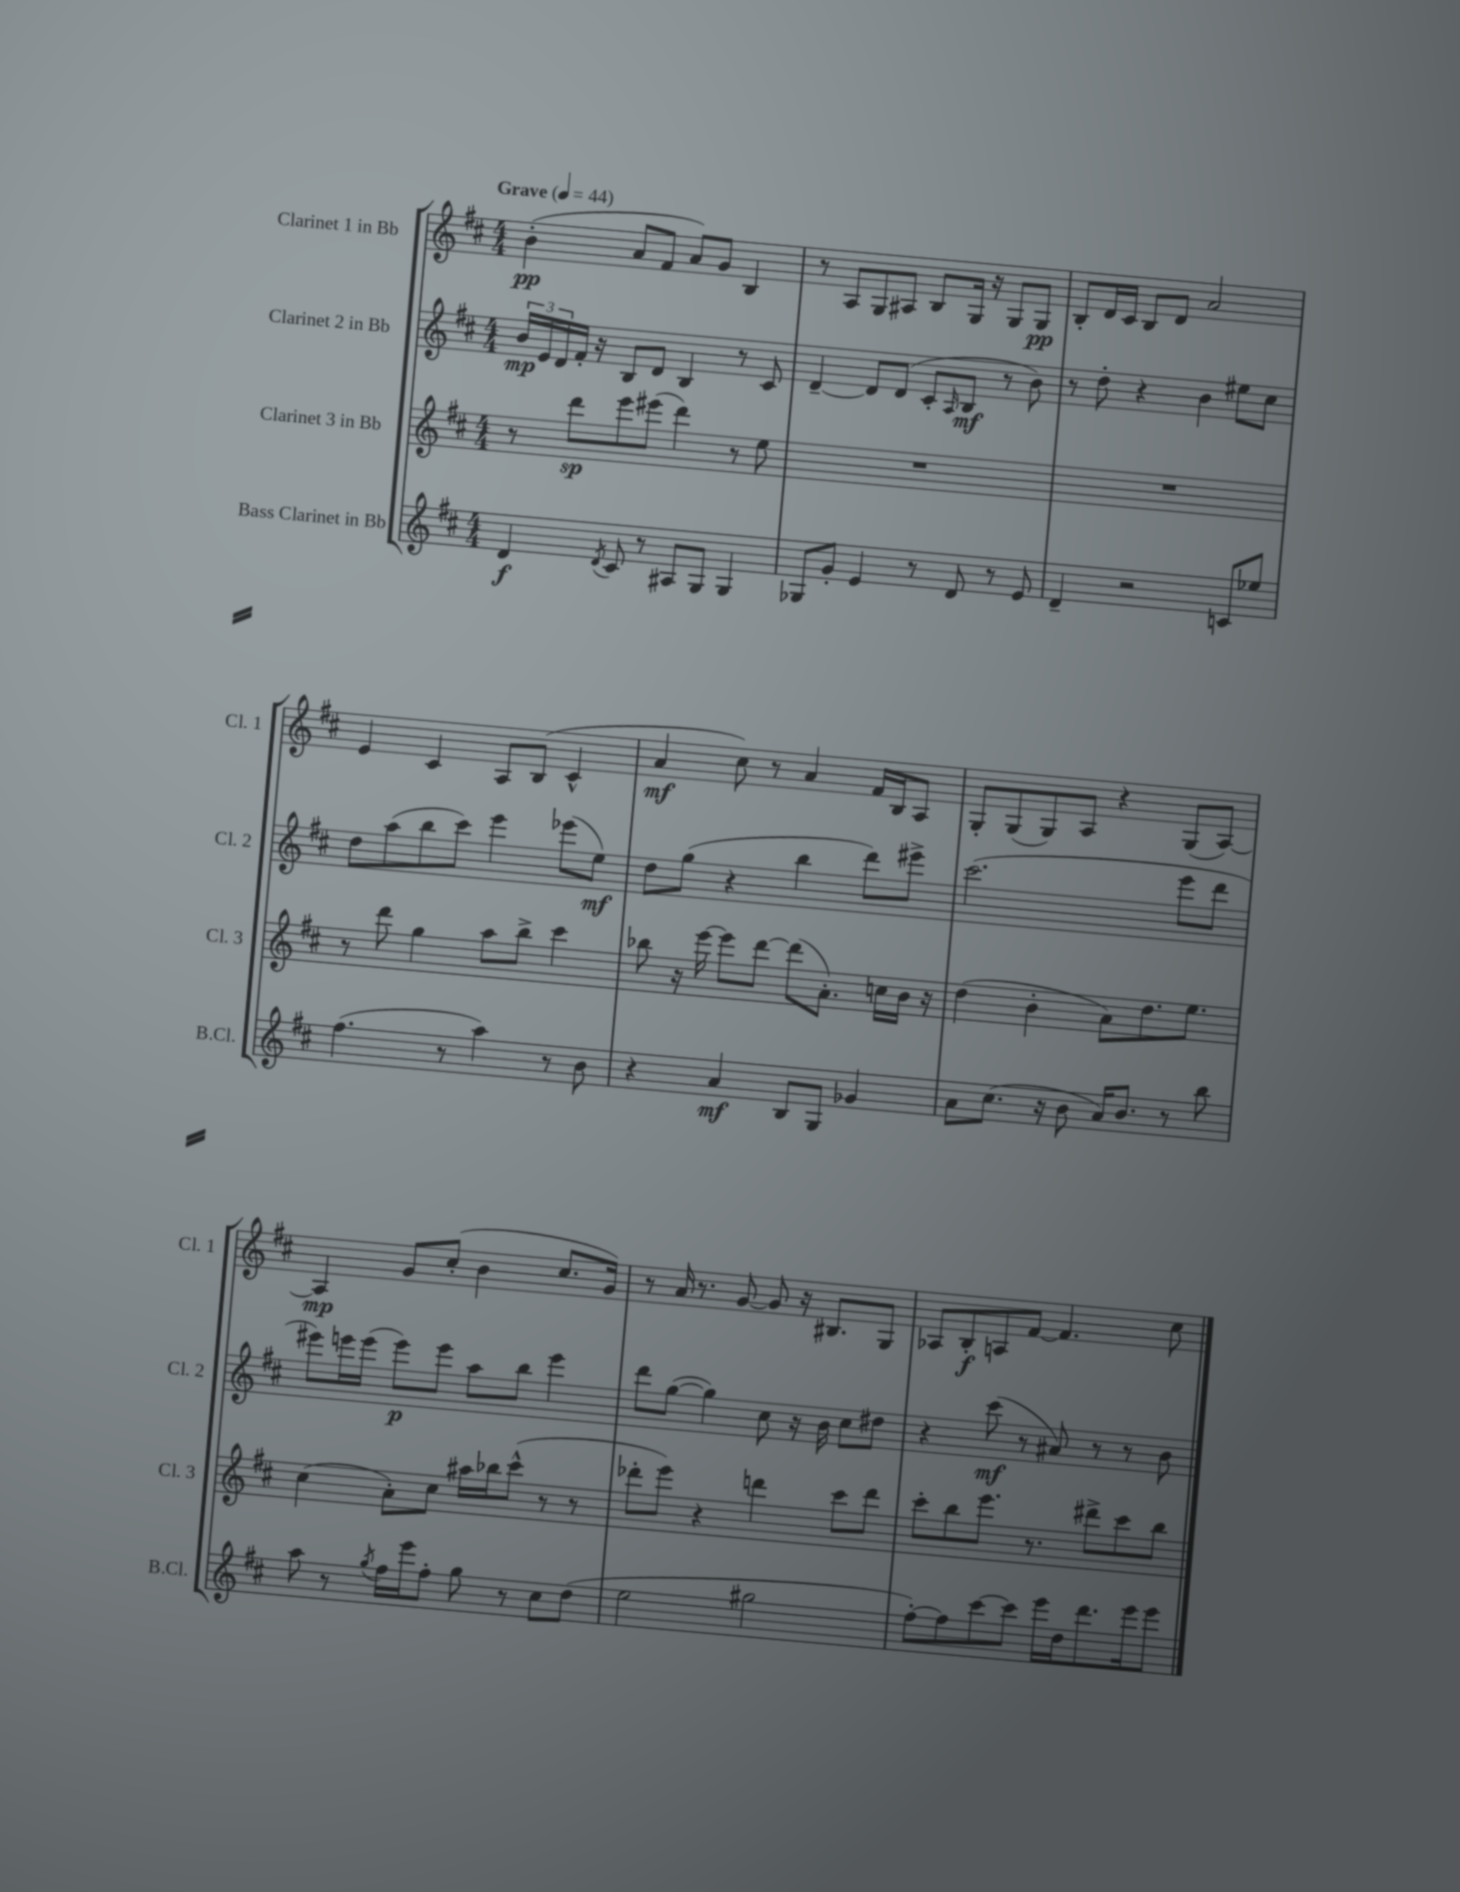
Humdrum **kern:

**kern	**dynam	**kern	**dynam	**kern	**dynam	**kern	**dynam
*part4	*part4	*part3	*part3	*part2	*part2	*part1	*part1
*staff4	*staff4	*staff3	*staff3	*staff2	*staff2	*staff1	*staff1
*I"Bass Clarinet in Bb	*	*I"Clarinet 3 in Bb	*	*I"Clarinet 2 in Bb	*	*I"Clarinet 1 in Bb	*
*I'B.Cl.	*	*I'Cl. 3	*	*I'Cl. 2	*	*I'Cl. 1	*
*clefG2	*	*clefG2	*	*clefG2	*	*clefG2	*
*k[f#c#]	*	*k[f#c#]	*	*k[f#c#]	*	*k[f#c#]	*
*M4/4	*	*M4/4	*	*M4/4	*	*M4/4	*
*MM44	*	*MM44	*	*MM44	*	*MM44	*
=1	=1	=1	=1	=1	=1	=1	=1
!	!	!	!	!	!	!LO:TX:a:B:t=Grave	!
4d/	f	8r	.	24b/LL	mp	(4b'\	pp
.	.	.	.	24e/	.	.	.
.	.	.	.	24d/	.	.	.
.	.	8ddd\L	sp	16f#'/JJ	.	.	.
.	.	.	.	16r	.	.	.
8qd/	.	.	.	.	.	.	.
8c#/	.	8eee\	.	8B/L	.	8a/L	.
8r	.	(8eee#X\J	.	8d/J	.	8f#/J	.
8A#X/L	.	4ddd\)	.	4B/	.	8a/L)	.
8G/J	.	.	.	.	.	8g/J	.
4G/	.	8r	.	8r	.	4B/	.
.	.	8ee\	.	8c#/	.	.	.
=2	=2	=2	=2	=2	=2	=2	=2
8G-X/L	.	1r	.	[4d~/	.	8r	.
8g'/J	.	.	.	.	.	8A/L	.
4e/	.	.	.	8d/L]	.	8G/	.
.	.	.	.	(8d/J	.	8A#X/J	.
8r	.	.	.	8c#'/L	.	8B/L	.
.	.	.	.	16qqA/	.	.	.
8d/	.	.	.	8B/J	mf	16G/Jk	.
.	.	.	.	.	.	16r	.
8r	.	.	.	8r	.	8G/L	.
8e/	.	.	.	8b\)	.	8G/J	pp
=3	=3	=3	=3	=3	=3	=3	=3
4d~/	.	1r	.	8r	.	8B'/L	.
.	.	.	.	8dd'\	.	16d/L	.
.	.	.	.	.	.	16c#/JJ	.
2r	.	.	.	4r	.	8B/L	.
.	.	.	.	.	.	8d/J	.
.	.	.	.	4b\	.	2a/	.
8cn/L	.	.	.	8ee#X\L	.	.	.
8ee-X/J	.	.	.	8cc#\J	.	.	.
!!LO:LB:g=z
=4	=4	=4	=4	=4	=4	=4	=4
(4.ff#\	.	8r	.	8dd\L	.	4e/	.
.	.	8ddd\	.	(8aa\	.	.	.
.	.	4gg\	.	8bb\	.	4c#/	.
8r	.	.	.	8ccc#\J)	.	.	.
4aa\)	.	8aa\L	.	4eee\	.	8A/L	.
.	.	8bb^\J	.	.	.	(8B/J	.
8r	.	4ccc#\	.	(8eee-X\L	.	4c#^^/	.
8b\	.	.	.	8ee\J)	mf	.	.
=5	=5	=5	=5	=5	=5	=5	=5
4r	.	8bb-X\	.	8dd\L	.	4a/	mf
.	.	16r	.	(8gg\J	.	.	.
.	.	[16eee\	.	.	.	.	.
4a/	mf	8eee\L]	.	4r	.	8cc#\)	.
.	.	[8ddd\J	.	.	.	8r	.
8B/L	.	(8ddd\L]	.	4bb\	.	4a/	.
8G/J	.	8.a'\J)	.	.	.	.	.
4g-X/	.	.	.	8ddd\L)	.	16f#/LL	.
.	.	16ccn\LL	.	.	.	16B/J	.
.	.	16b\JJ	.	8eee#X^\J	.	8A/J	.
.	.	16r	.	.	.	.	.
=6	=6	=6	=6	=6	=6	=6	=6
8a\L	.	(4dd\	.	(2.ccc#\	.	8G'/L	.
(8.cc#\J	.	.	.	.	.	(8G/	.
.	.	4b'\	.	.	.	8G/)	.
16r	.	.	.	.	.	.	.
8b\	.	.	.	.	.	8A/J	.
16a/KL)	.	8a\L)	.	.	.	4r	.
8.b/J	.	.	.	.	.	.	.
.	.	8.dd\	.	.	.	.	.
8r	.	.	.	8eee\L	.	(8G/L	.
.	.	8.ee\J	.	.	.	.	.
8bb\	.	.	.	8ddd\J	.	[8A/J)	.
!!LO:LB:g=z
=7	=7	=7	=7	=7	=7	=7	=7
8aa\	.	(4cc#\	.	8eee#X\L)	.	4A/]	mp
8r	.	.	.	16eeen\L	.	.	.
.	.	.	.	(16eee\JJ	.	.	.
8qgg/	.	.	.	.	.	.	.
16ff#\LL	.	8a'\L)	.	8eee\L)	p	8g/L	.
16eee\J	.	.	.	.	.	.	.
8ff#'\J	.	8cc#\J	.	8eee\J	.	(8cc#'/J	.
8gg\	.	16aa#X\LL	.	8aa\L	.	4b\	.
.	.	16bb-X\J	.	.	.	.	.
8r	.	(8ccc#^^\J	.	8bb\J	.	.	.
8cc#\L	.	8r	.	4eee\	.	8.cc#/L	.
(8dd\J	.	8r	.	.	.	.	.
.	.	.	.	.	.	16g/Jk)	.
=8	=8	=8	=8	=8	=8	=8	=8
2ee\	.	8ddd-X'\L	.	8ddd\L	.	8r	.
.	.	8eee\J)	.	([8gg\J	.	16a/	.
.	.	.	.	.	.	8.r	.
.	.	4r	.	4gg\])	.	.	.
.	.	.	.	.	.	[8g/	.
2gg#X\	.	4dddn\	.	8cc#\	.	8g/]	.
.	.	.	.	16r	.	16r	.
.	.	.	.	16b\	.	8.B#X/L	.
.	.	8ccc#\L	.	8cc#\L	.	.	.
.	.	8ddd\J	.	8dd#X\J	.	8G/J	.
=9	=9	=9	=9	=9	=9	=9	=9
[8ff#'\L)	.	8ccc#'\L	.	4r	.	8A-X/L	.
8ff#\]	.	8bb\	.	.	.	8B'/	f
[8ccc#\	.	8.eee\J	.	(8ccc#\	mf	8An/	.
8ccc#\J]	.	.	.	8r	.	[8f#/J	.
.	.	8.r	.	.	.	.	.
16eee\LL	.	.	.	8a#X/)	.	4.f#/]	.
16dd\J	.	.	.	.	.	.	.
8.ddd\	.	8ddd#X^\L	.	8r	.	.	.
.	.	8ccc#\	.	8r	.	.	.
16eee\k	.	.	.	.	.	.	.
8eee\J	.	8bb\J	.	8b\	.	8cc#\	.
==	==	==	==	==	==	==	==
*-	*-	*-	*-	*-	*-	*-	*-
